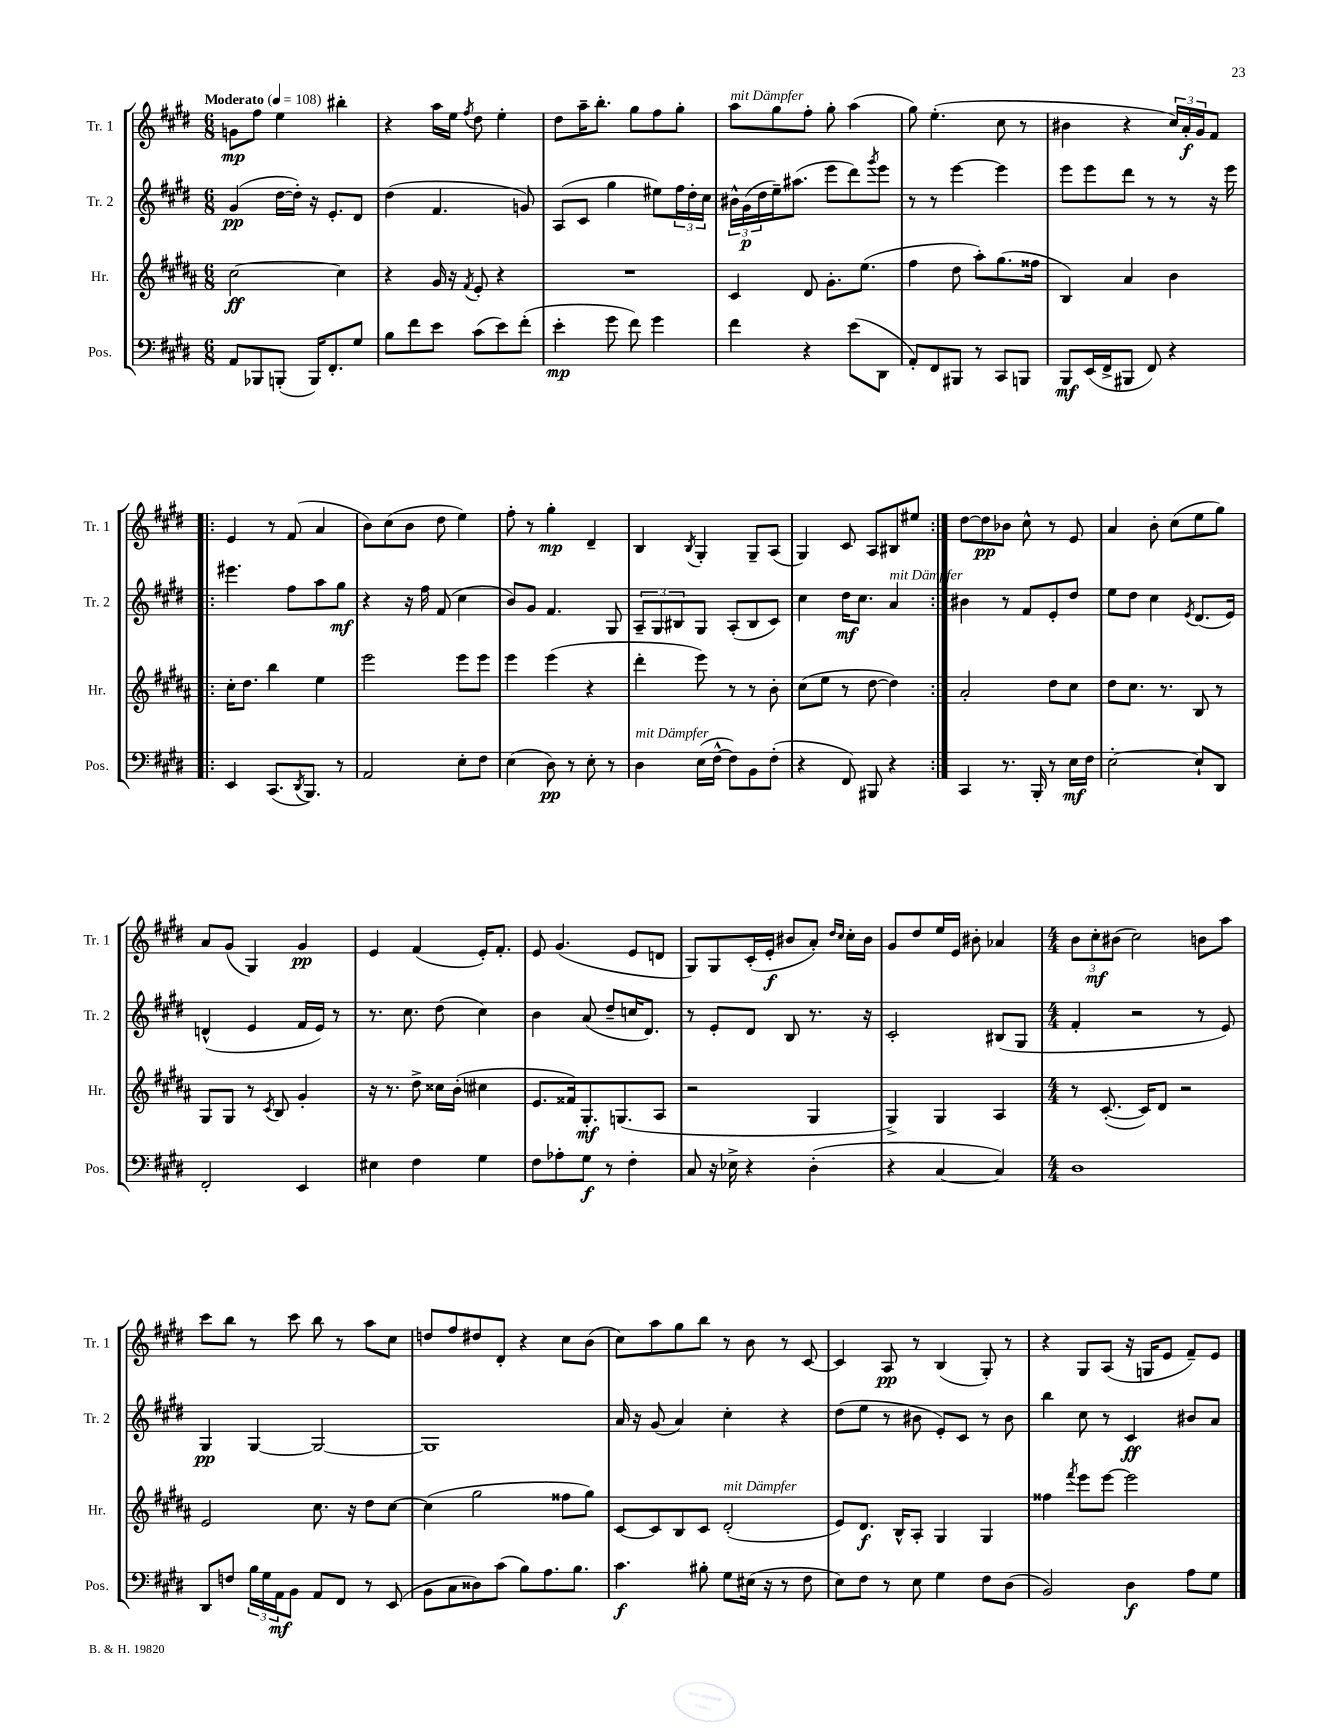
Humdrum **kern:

**kern	**kern	**kern	**kern
*staff4	*staff3	*staff2	*staff1
*clefF4	*clefG2	*clefG2	*clefG2
*k[f#c#g#d#]	*k[f#c#g#d#a#]	*k[f#c#g#d#]	*k[f#c#g#d#]
*M6/8	*M6/8	*M6/8	*M6/8
*MM108	*MM108	*MM108	*MM108
8AA	[2cc#	(4g#	8g
8BBB-	.	.	8ff#
(8BBB'	.	[16dd#	4ee
.	.	16dd#'])	.
16BBB)	.	16r	.
8.FF#'	.	8.e'	.
.	4cc#]	.	4bb#'
8G#	.	8d#	.
=	=	=	=
8B	4r	(4dd#	4r
8f#	.	.	.
8e	16g#	4.f#	16aa
.	16r	.	16ee
.	8qf#	.	8qff#
(8c#	8e'	.	8dd#
8e)	4r	.	4ee'
(8f#'	.	8g)	.
=	=	=	=
4e'	2.r	(8A	8dd#
.	.	8c#	16aa~
.	.	.	8.bb'
8g#	.	4gg#	.
8f#)	.	.	8gg#
4g#	.	8ee#)	8ff#
.	.	24ff#	8gg#'
.	.	24dd#'	.
.	.	24cc#	.
=	=	=	=
4f#	4c#	24b#^^	8aa
.	.	(24g#	.
.	.	24dd#	.
.	.	16ee~)	8gg#
.	.	(8.aa#	.
4r	8d#	.	8ff#'
.	8.g#'	8eee	8gg#'
(8e	.	8ddd#)	(4aa
.	(8.ee	.	.
.	.	8qggg#	.
8DD#	.	8eee	.
=	=	=	=
8AA')	4ff#	8r	8gg#)
8FF#	.	8r	(4.ee'
8BBB#	8dd#	[4eee	.
8r	8aa#')	.	.
8CC#	(8.gg#	4eee]	8cc#
8BBB	.	.	8r
.	16ff##	.	.
=	=	=	=
8BBB	4B)	8eee	4b#
(16EE	.	8eee	.
16FF#^	.	.	.
8BBB#	4a#	8ddd#	4r
8FF#)	.	8r	.
4r	4b	8r	24cc#)
.	.	.	24a'
.	.	.	24g#
.	.	16r	8f#
.	.	16eee	.
=!|:	=!|:	=!|:	=!|:
4EE	16cc#'	4.eee#	4e
.	8.dd#	.	.
(8.CC#	4bb	.	8r
.	.	8ff#	(8f#
8qDD#	.	.	.
8.BBB)	.	.	.
.	4ee	8aa	4a
8r	.	8gg#	.
=	=	=	=
2AA	2eee	4r	8b)
.	.	.	(8cc#
.	.	16r	8b
.	.	16ff#	.
.	.	(8f#	8dd#
8E'	8eee	4cc#	4ee)
8F#	8eee	.	.
=	=	=	=
(4E	4eee	8b)	8ff#'
.	.	8g#	8r
8D#)	(4eee	4.f#	4gg#'
8r	.	.	.
8E'	4r	.	4d#~
8r	.	8G#	.
=	=	=	=
4D#	4ddd#'	12A~	4B
.	.	12G#	.
.	.	12B#	.
.	.	.	8qB
(16E	8eee)	8G#	4G#'
[16F#^^	.	.	.
8F#])	8r	(8A'	.
8BB	8r	8B#	8G#~
(8F#'	8b'	8c#)	(8A
=	=	=	=
4r	(8cc#	4cc#	4G#)
.	8ee	.	.
8FF#)	8r	16dd#	8c#
.	.	8.cc#	.
8BBB#	[8dd#	.	8A
4r	4dd#])	4a	8B#
.	.	.	8ee#
=:|!	=:|!	=:|!	=:|!
4CC#	2a#'	4b#	[8dd#
.	.	.	8dd#]
8.r	.	8r	8b-
.	.	8f#	8cc#^^
16BBB'	.	.	.
8r	8dd#	8e'	8r
16E	8cc#	8dd#	8e
16F#	.	.	.
=	=	=	=
[2E'	8dd#	8ee	4a
.	8.cc#	8dd#	.
.	.	4cc#	8b'
.	8.r	.	.
.	.	.	(8cc#
.	.	8qe	.
8E`]	8B	(8.d#	8ee
8DD#	8r	.	8gg#)
.	.	16e)	.
=	=	=	=
2FF#'	8G#	(4d^^	8a
.	8G#	.	(8g#
.	8r	4e	4G#)
.	8qc#	.	.
.	8B	.	.
4EE	4g#'	16f#	4g#
.	.	16e)	.
.	.	8r	.
=	=	=	=
4E#	16r	8.r	4e
.	8.r	.	.
.	.	8.cc#	.
4F#	8dd#^	.	(4f#
.	16cc##	(8dd#	.
.	(16b'	.	.
4G#	4cc#	4cc#)	16e')
.	.	.	8.f#'
=	=	=	=
8F#	8.e	4b	8e
8A-'	.	.	(4.g#
.	16f##)	.	.
8G#	8.G#'	(8a	.
8r	.	8dd#~	.
.	(8.G	.	.
4F#'	.	16cc	8e
.	.	8.d#)	.
.	8A#	.	8d
=	=	=	=
8C#	2r	8r	8G#)
16r	.	8e'	8G#
16E-^	.	.	.
4r	.	8d#	(16c#'
.	.	.	16e'
.	.	8B	8b#
(4D#'	4G#	8.r	8a')
.	.	.	16qqdd#
.	.	.	16qqcc#
.	.	.	16cc#'
.	.	16r	16b#
=	=	=	=
4r	4G#^)	2c#'	8g#
.	.	.	8dd#
[4C#	4G#	.	16ee
.	.	.	16e
.	.	.	8b#'
4C#])	4A#	(8B#	4a-
.	.	8G#	.
=	=	=	=
*M4/4	*M4/4	*M4/4	*M4/4
1D#	8r	4f#'	12b
.	.	.	12cc#'
.	([8.c#'	.	.
.	.	.	(12b#
.	.	2r	2cc#)
.	16c#])	.	.
.	8d#	.	.
.	2r	.	.
.	.	8r	8b
.	.	8e)	8aa
=	=	=	=
8DD#	2e	4G#	8ccc#
8F	.	.	8bb
24B	.	[4G#	8r
24G#	.	.	.
24AA	.	.	.
8BB	.	.	8ccc#
8AA	8.cc#	2G#_	8bb
8FF#	.	.	8r
.	16r	.	.
8r	8dd#	.	8aa
(8EE	[8cc#	.	8cc#
=	=	=	=
8BB	(4cc#]	1G#]	8dd
8C#	.	.	8ff#
8D##)	2gg#	.	8dd#
(8c#	.	.	8d#'
8B)	.	.	4r
8.A	.	.	.
.	8ff##	.	8cc#
8.B	.	.	.
.	8gg#)	.	(8b
=	=	=	=
4.c#	[8c#	16a	8cc#)
.	.	16r	.
.	8c#]	(8g#	8aa
.	8B	4a)	8gg#
8B#'	8c#	.	8bb
8G#	(2d#'	4cc#'	8r
(16E#	.	.	8b
16r	.	.	.
8r	.	4r	8r
8F#	.	.	[8c#
=	=	=	=
8E)	8e)	(8dd#	4c#]
8F#	8.d#	8ee	.
8r	.	8r	8A
.	16B^^	.	.
8E	8A#'	8b#	8r
4G#	4G#	8e')	(4B
.	.	8c#	.
8F#	4G#	8r	8G#')
(8D#	.	8b#	8r
=	=	=	=
2BB)	4ff##	4bb	4r
.	8qfff#	.	.
.	8eee	8cc#	8G#
.	[8eee	8r	(8A
4D#	2eee]	4c#	16r
.	.	.	16G
.	.	.	8e
8A	.	8b#	8f#~)
8G#	.	8a	8e
==	==	==	==
*-	*-	*-	*-
